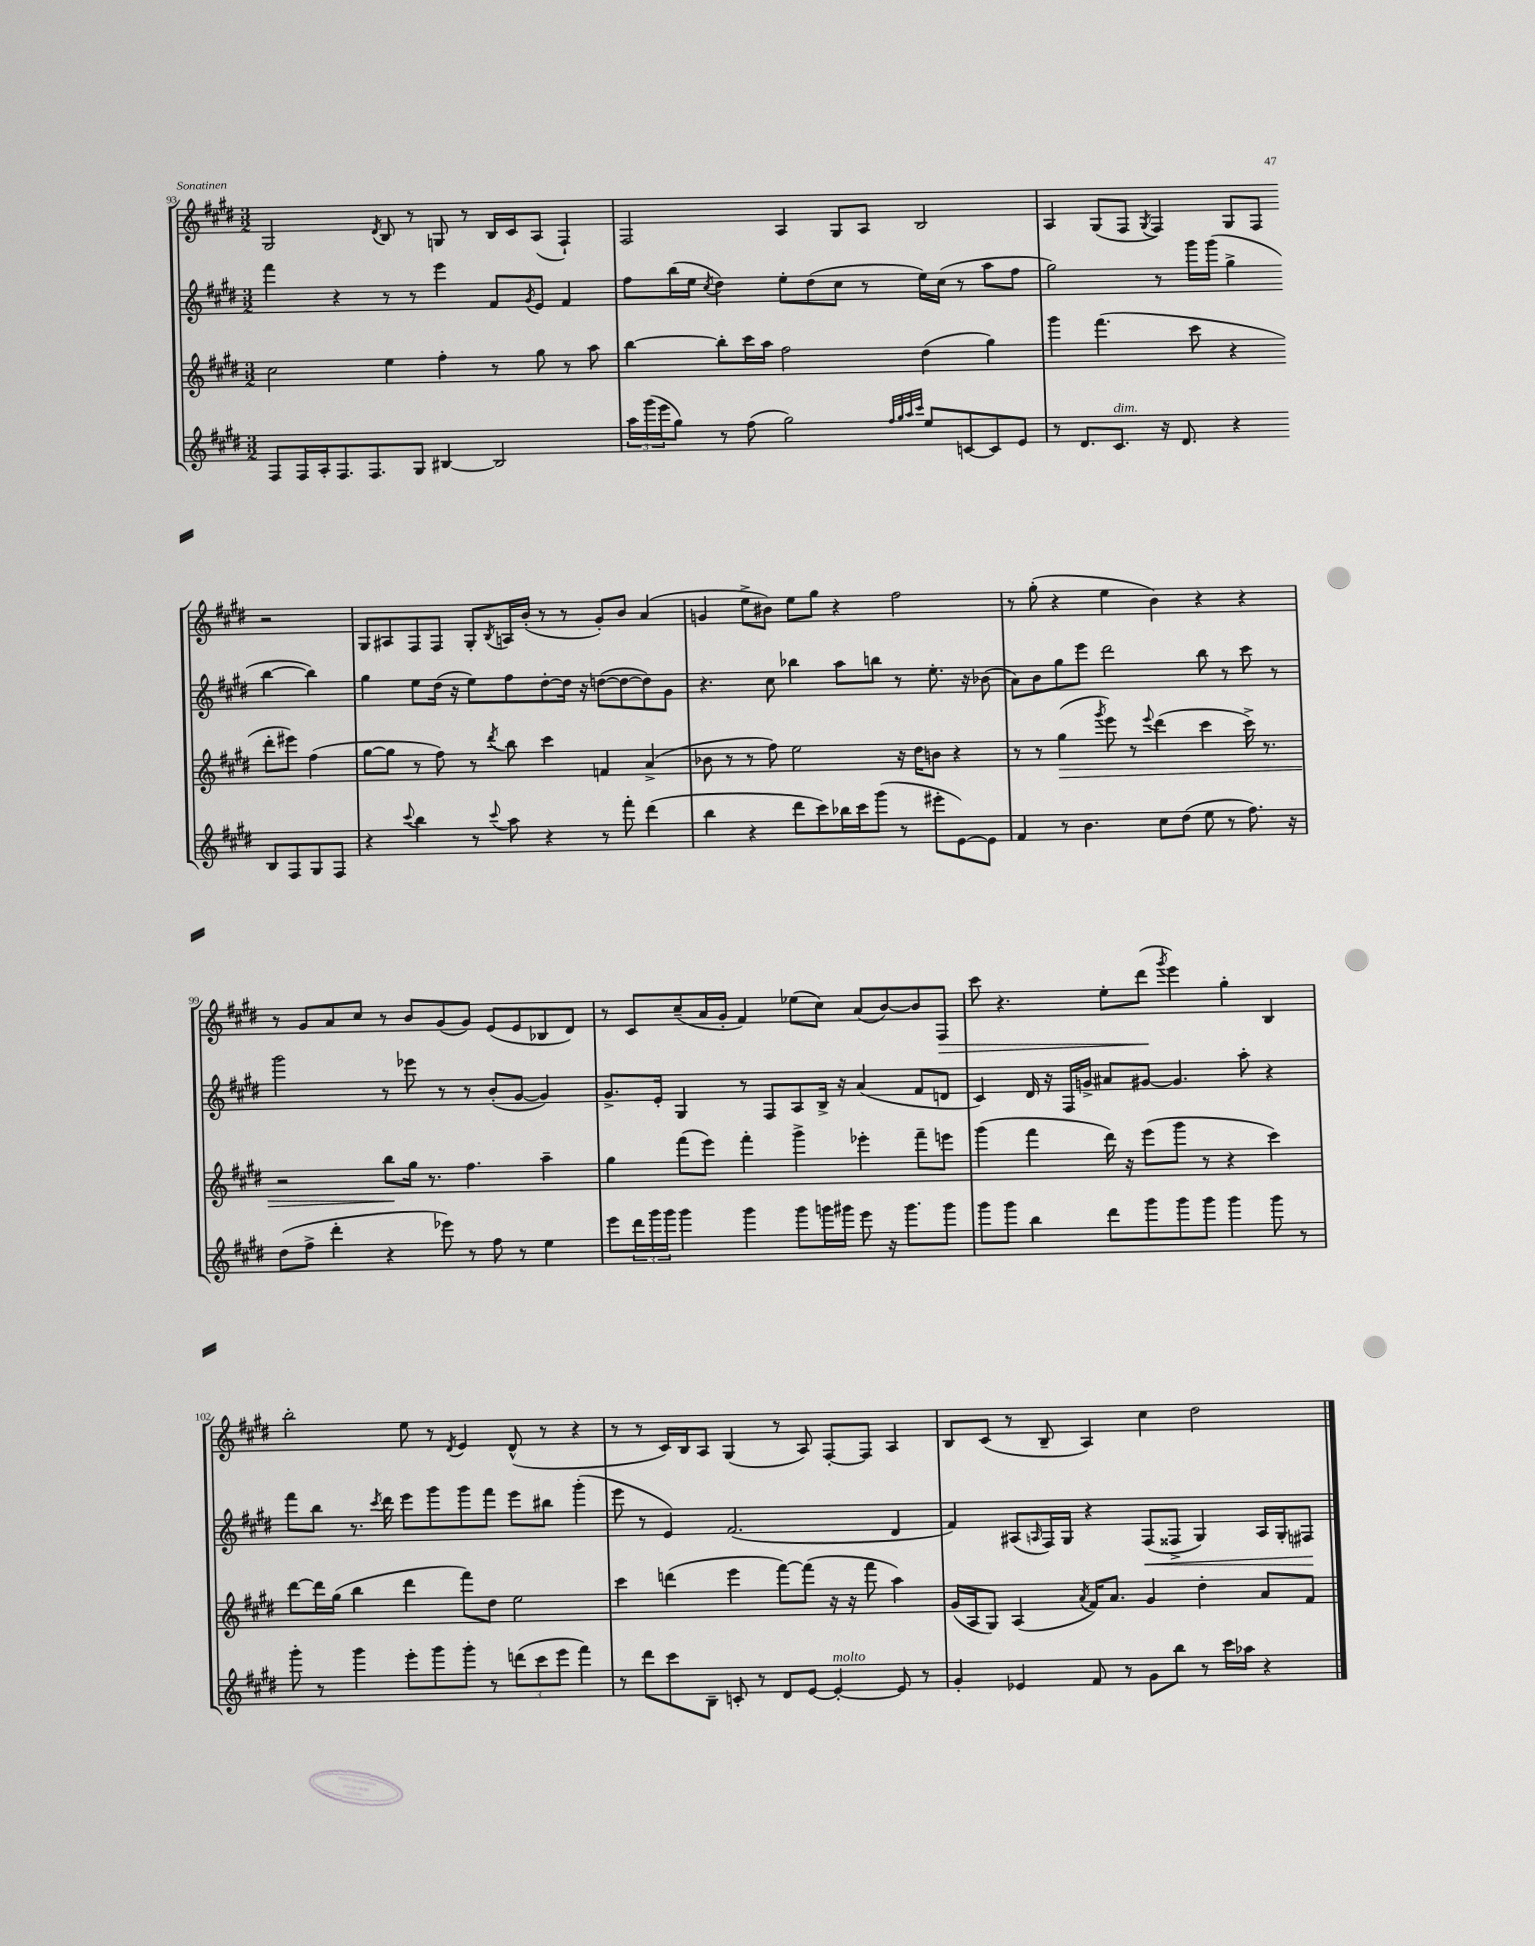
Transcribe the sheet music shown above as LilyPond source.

<<
\new StaffGroup <<
\new Staff = "s0" {
    \clef treble \key e \major \numericTimeSignature \time 3/2
    gis2 \acciaccatura { dis'8 } b8 r8 g8 r8 b16 cis'16 a8( fis4-!) |
    fis2 a4 gis8 a8 b2 |
    a4 gis8( fis8 \acciaccatura { gis8 } fis4) gis8 fis8 r2 |
    gis8 ais8 fis8 fis8 gis8-. \acciaccatura { b8 } a16 b'16-.( r8 r8 gis'8-.) b'8 a'4( |
    g'4 e''8-> bis'8) e''8 gis''8 r4 fis''2 |
    r8 gis''8-.( r4 e''4 b'4) r4 r4 |
    r8 gis'8 a'8 cis''8 r8 b'8 gis'8( gis'8) e'8( e'8 bes8 dis'8) |
    r8 cis'8 cis''8--( a'16 gis'16-. fis'4) ees''8( cis''8) a'8( b'8~) b'8 fis8\> |
    cis'''8 r4. e''8-. dis'''8\!( \acciaccatura { gis'''8 } e'''4) gis''4-. b4 |
    b''2-. e''8 r8 \acciaccatura { dis'8 } e'4 dis'8-^( r8 r4 |
    r8 r8 cis'16) b16 a8 gis4( r8 a8) fis8~-. fis8 a4 |
    b8 cis'8( r8 b8-- a4) cis''4 dis''2 \bar "|." |
}
\new Staff = "s1" {
    \clef treble \key e \major \numericTimeSignature \time 3/2
    fis'''4 r4 r8 r8 e'''4 fis'8 \acciaccatura { gis'8 } e'8 fis'4 |
    fis''8 b''16( e''16 \acciaccatura { cis''8 } dis''4) e''8-. dis''8( cis''8 r8 e''16) cis''16( r8 a''8 fis''8 |
    gis''2) r8 gis'''16 gis'''16( gis''4-> b''4~ b''4) |
    gis''4 e''8 dis''16( r16 e''8) fis''8 dis''8~-. dis''16 r16 d''8~( d''8~ d''8) gis'8 |
    r4. cis''8 bes''4 a''8 b''8 r8 e''8.-. r16 bes'8( |
    a'8) b'8 gis''8 e'''8 dis'''2 b''8 r8 cis'''8 r8 |
    gis'''2 r8 ees'''8 r8 r8 b'8-.( gis'8~ gis'4) |
    gis'8.-> e'16-. gis4 r8 fis8 a8 b16-> r16 a'4( fis'8 d'8 |
    cis'4) dis'16 r16 fis16 g'16-> ais'8 gis'8~ gis'4. a''8-. r4 |
    fis'''8 b''8 r8. \acciaccatura { cis'''8 } dis'''16 e'''8 gis'''8 gis'''8 fis'''8 e'''8 bis''8 gis'''4-.( |
    e'''8 r8 e'4) fis'2.( dis'4 |
    fis'4) ais8( \grace { a16 } fis16) gis16 r4 fis8\<( fisis8-> gis4) a16 gis16-. fis8\! \bar "|." |
}
\new Staff = "s2" {
    \clef treble \key e \major \numericTimeSignature \time 3/2
    cis''2 e''4 fis''4-. r8 gis''8 r8 a''8 |
    b''4~ b''8-. cis'''16 a''16 fis''2 dis''4( gis''4) |
    gis'''4 fis'''4.( cis'''8 r4 dis'''8-. eis'''8) fis''4( |
    gis''8~ gis''8 r8 fis''8) r8 \acciaccatura { dis'''8 } b''8 cis'''4 f'4 a'4->( |
    bes'8 r8 r8 fis''8) e''2 r16 dis''16 b'8 r4 |
    r8 r8 gis''4\>( \acciaccatura { gis'''8 } e'''8) r8 \appoggiatura { e'''8 } dis'''4( cis'''4 cis'''16->) r8. |
    r2 b''8\! gis''16 r8. fis''4. a''4-- |
    gis''4 fis'''8( e'''8) fis'''4-. gis'''4-> ees'''4-. fis'''8-- e'''8 |
    gis'''4( fis'''4 dis'''16) r16 e'''8( gis'''8 r8 r4 cis'''4) |
    dis'''8~ dis'''16 gis''16( b''4 dis'''4 fis'''8) dis''8 e''2 |
    cis'''4 d'''4( e'''4 fis'''8~) fis'''8( r16 r16 fis'''8 a''4) |
    gis'16( a16 gis8) a4( \acciaccatura { a'8 } fis'16) a'8. gis'4 dis''4-. a'8 fis'8 \bar "|." |
}
\new Staff = "s3" {
    \clef treble \key e \major \numericTimeSignature \time 3/2
    fis8 fis16 a16-. fis8. fis8. gis8 bis4~ bis2 |
    \tuplet 3/2 { a''16 gis'''16( e'''16 } gis''8) r8 fis''8( gis''2) \grace { fis''32 gis''32 a''32 cis'''32 } e''8 c'8~ c'8 e'8 |
    r8 dis'8. cis'8.^\markup { \italic "dim." } r16 dis'8. r4 b8 fis8 gis8 fis8 |
    r4 \appoggiatura { cis'''8 } b''4 r8 \appoggiatura { cis'''8 } a''8 r4 r8 fis'''8-. dis'''4( |
    b''4 r4 dis'''8 cis'''8) bes''16 cis'''16 gis'''8( r8 eis'''8-. e'8~) e'8 |
    fis'4 r8 b'4. cis''8 dis''8( e''8 r8 fis''8.) r16 |
    dis''8( fis''8-> dis'''4-. r4 ees'''8) r8 fis''8 r8 e''4 |
    e'''8 \tuplet 3/2 { dis'''16 gis'''16 gis'''16 } gis'''4 gis'''4 gis'''8 g'''16 gis'''16 e'''8 r16 gis'''8. gis'''8 |
    gis'''8 gis'''8 b''4 dis'''8 gis'''8 gis'''8 gis'''8 gis'''4 gis'''8 r8 |
    gis'''8-. r8 gis'''4 e'''8-. gis'''8 gis'''8-. r8 \tuplet 3/2 { d'''8( cis'''8 e'''8 } fis'''4) |
    r8 dis'''8 cis'''8 b8-- c'8-. r8 dis'8 e'8~ e'4~-.^\markup { \italic "molto" } e'8 r8 |
    gis'4-. ees'4 fis'8 r8 gis'8 b''8 r8 cis'''16 aes''16 r4 \bar "|." |
}
>>
>>
\layout { \context { \Score currentBarNumber = #93 } }
